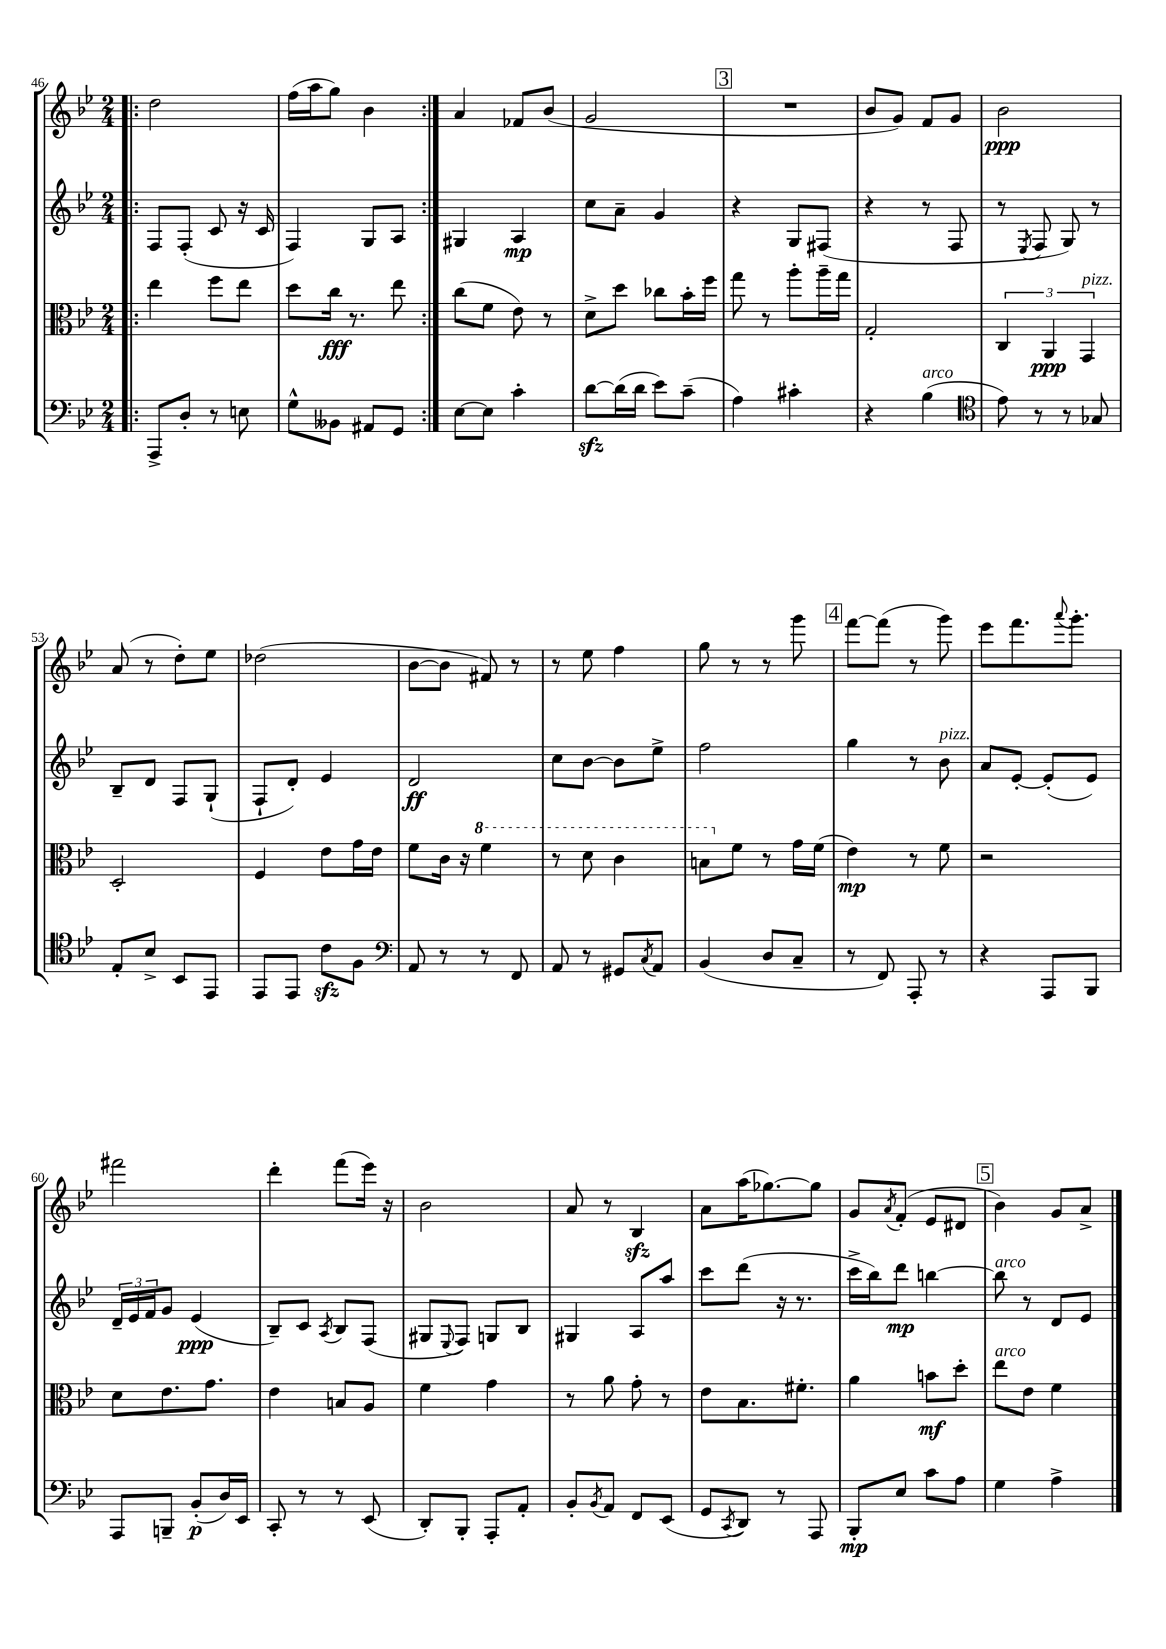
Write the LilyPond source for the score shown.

<<
\new StaffGroup <<
\new Staff = "s0" {
    \clef treble \key bes \major \numericTimeSignature \time 2/4
    \repeat volta 2 { \bar ".|:" d''2 |
    f''16( a''16 g''8) bes'4 | }
    a'4 fes'8 bes'8( |
    g'2 |
    \mark \markup { \box "3" } R2 |
    bes'8 g'8) f'8 g'8 |
    bes'2\ppp |
    a'8( r8 d''8-.) ees''8 |
    des''2( |
    bes'8~ bes'8 fis'8) r8 |
    r8 ees''8 f''4 |
    g''8 r8 r8 g'''8 |
    \mark \markup { \box "4" } f'''8~ f'''8( r8 g'''8) |
    ees'''8 f'''8. \appoggiatura { a'''8 } g'''8.-. |
    fis'''2 |
    d'''4-. f'''8( ees'''16) r16 |
    bes'2 |
    a'8 r8 bes4\sfz |
    a'8 a''16( ges''8.~) ges''8 |
    g'8 \acciaccatura { a'8 } f'8-.( ees'8 dis'8 |
    \mark \markup { \box "5" } bes'4) g'8 a'8-> \bar "|." |
}
\new Staff = "s1" {
    \clef treble \key bes \major \numericTimeSignature \time 2/4
    \repeat volta 2 { \bar ".|:" f8 f8-.( c'8 r16 c'16 |
    f4) g8 a8 | }
    gis4 a4\mp |
    c''8 a'8-- g'4 |
    \mark \markup { \box "3" } r4 g8 fis8( |
    r4 r8 f8 |
    r8 \acciaccatura { ees8 } f8 g8) r8 |
    bes8-- d'8 f8 g8-!( |
    f8-! d'8-.) ees'4 |
    d'2\ff |
    c''8 bes'8~ bes'8 ees''8-> |
    f''2 |
    \mark \markup { \box "4" } g''4 r8 bes'8^\markup { \italic "pizz." } |
    a'8 ees'8~-. ees'8-.( ees'8) |
    \tuplet 3/2 { d'16-- ees'16 f'16 } g'8 ees'4\ppp( |
    bes8--) c'8 \acciaccatura { a8 } bes8 f8( |
    gis8 \appoggiatura { ees8 } f8) g8 bes8 |
    gis4 a8 a''8 |
    c'''8 d'''8( r16 r8. |
    c'''16-> bes''16) d'''8\mp b''4~ |
    \mark \markup { \box "5" } b''8^\markup { \italic "arco" } r8 d'8 ees'8 \bar "|." |
}
\new Staff = "s2" {
    \clef alto \key bes \major \numericTimeSignature \time 2/4
    \repeat volta 2 { \bar ".|:" ees''4 f''8 ees''8 |
    d''8 c''16\fff r8. ees''8 | }
    c''8( f'8 ees'8) r8 |
    d'8-> d''8 ces''8 bes'16-. f''16 |
    \mark \markup { \box "3" } g''8 r8 a''8-. a''16-- g''16 |
    g2-. |
    \tuplet 3/2 { c4 a,4\ppp g,4^\markup { \italic "pizz." } } |
    d2-. |
    f4 ees'8 g'16 ees'16 |
    f'8 c'16 r16 \ottava #1 f''4 |
    r8 d''8 c''4 |
    b'8 \ottava #0 f'8 r8 g'16 f'16( |
    \mark \markup { \box "4" } ees'4\mp) r8 f'8 |
    r2 |
    d'8 ees'8. g'8. |
    ees'4 b8 a8 |
    f'4 g'4 |
    r8 a'8 g'8-. r8 |
    ees'8 bes8. fis'8.-. |
    a'4 b'8\mf d''8-. |
    \mark \markup { \box "5" } ees''8^\markup { \italic "arco" } ees'8 f'4 \bar "|." |
}
\new Staff = "s3" {
    \clef bass \key bes \major \numericTimeSignature \time 2/4
    \repeat volta 2 { \bar ".|:" a,,8-> d8-. r8 e8 |
    g8-^ beses,8 ais,8 g,8 | }
    ees8~ ees8 c'4-. |
    d'8~\sfz d'16( d'16 ees'8) c'8--( |
    \mark \markup { \box "3" } a4) cis'4-. |
    r4 bes4^\markup { \italic "arco" }( |
    \clef tenor ees'8) r8 r8 ges8 |
    ees8-. bes8-> bes,8 ees,8 |
    ees,8 ees,8 c'8\sfz f8 |
    \clef bass a,8 r8 r8 f,8 |
    a,8 r8 gis,8 \acciaccatura { c8 } a,8 |
    bes,4( d8 c8-- |
    \mark \markup { \box "4" } r8 f,8) a,,8-. r8 |
    r4 a,,8 bes,,8 |
    a,,8 b,,8-- bes,8-.\p( d16) ees,16 |
    c,8-. r8 r8 ees,8( |
    d,8-.) bes,,8-. a,,8-. a,8-. |
    bes,8-. \acciaccatura { bes,8 } a,8 f,8 ees,8( |
    g,8 \acciaccatura { c,8 } d,8) r8 a,,8 |
    bes,,8-.\mp ees8 c'8 a8 |
    \mark \markup { \box "5" } g4 a4-> \bar "|." |
}
>>
>>
\layout { \context { \Score currentBarNumber = #46 } }
